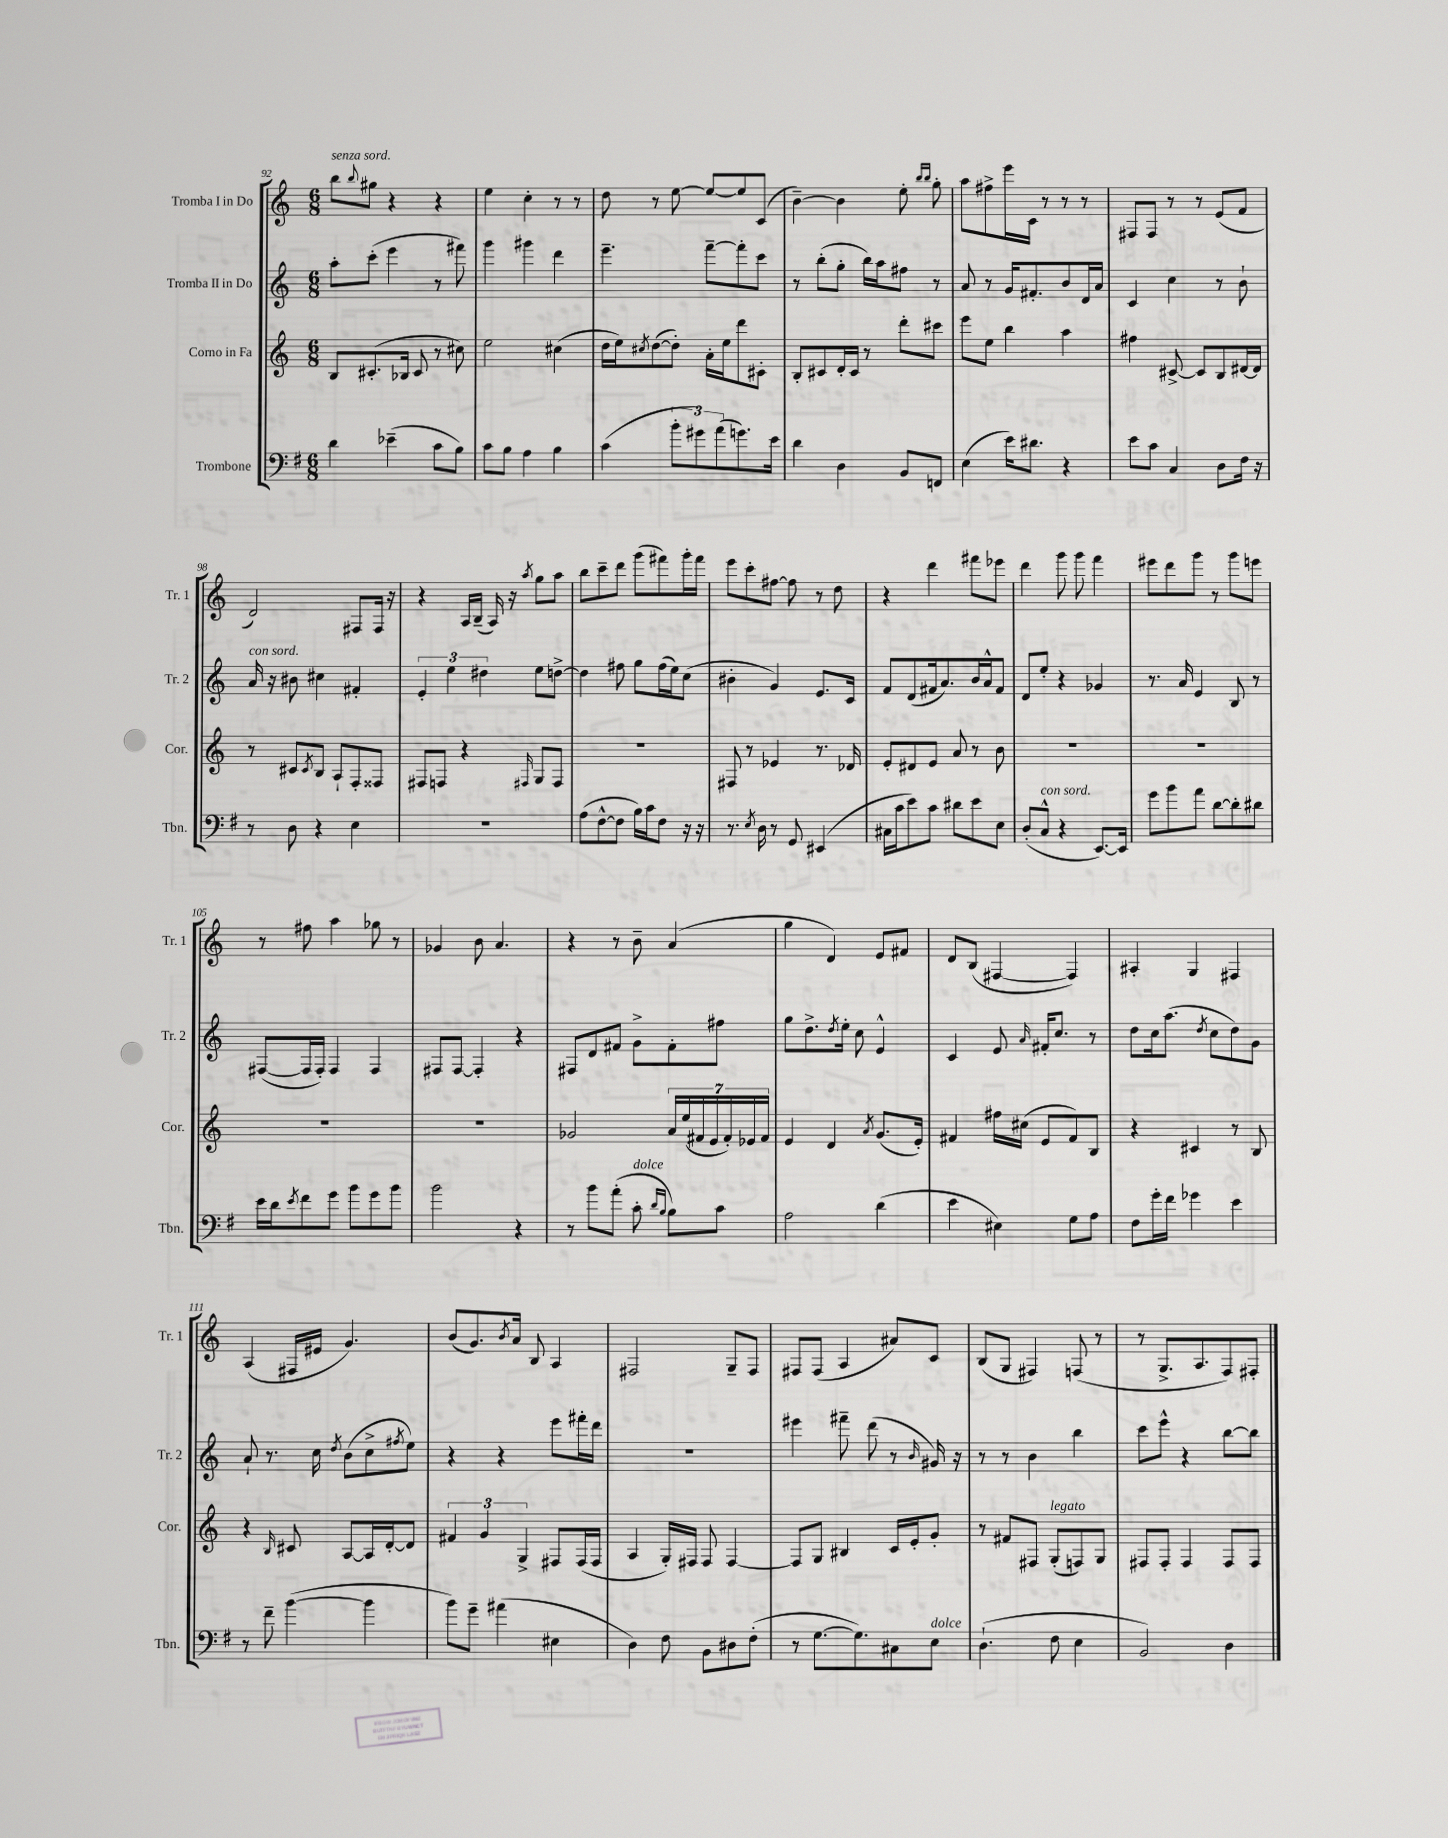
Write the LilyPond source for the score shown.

<<
\new StaffGroup <<
\new Staff = "s0" \with { instrumentName = "Tromba I in Do" shortInstrumentName = "Tr. 1" } {
    \clef treble \key c \major \numericTimeSignature \time 6/8
    b''8^\markup { \italic "senza sord." } \appoggiatura { b''8 } gis''8 r4 r4 |
    e''4 c''4-. r8 r8 |
    d''8 r8 e''8~ e''8~ e''8 c'8( |
    b'4~--) b'4 e''8-. \grace { b''16 b''16 } g''8-. |
    a''8 fis''8-> e'''16 c'16 r8 r8 r8 |
    fis8 fis8 r8 r8 e'8( f'8 |
    d'2) fis8 fis16 r16 |
    r4 a16 b16--( a16) r16 \acciaccatura { a''8 } g''8 a''8 |
    b''8 c'''8-- d'''8 g'''8( fis'''8) g'''16-. fis'''16 |
    e'''8 c'''8-. fis''8~ fis''8 r8 d''8 |
    r4 d'''4 fis'''8 ees'''8 |
    d'''4 g'''8 g'''8 f'''4 |
    eis'''8 d'''8 g'''8 r8 g'''8 e'''8 |
    r8 fis''8 a''4 ges''8 r8 |
    ges'4 b'8 a'4. |
    r4 r8 b'8-- a'4( |
    g''4 d'4) e'8 fis'8 |
    d'8 b8( fis4~ fis4) |
    ais4-. g4 fis4 |
    a4( fis16 eis'16 g'4.) |
    b'8( g'8.) \acciaccatura { b'8 } a'16 b8 a4 |
    fis2 g8-- fis8 |
    fis8 fis8( a4 ais'8) c'8 |
    b8( g8 fis4) f8( r8 |
    r8 g8.-> a8. f8) fis8-. \bar "|." |
}
\new Staff = "s1" \with { instrumentName = "Tromba II in Do" shortInstrumentName = "Tr. 2" } {
    \clef treble \key c \major \numericTimeSignature \time 6/8
    a''8-. c'''8-.( e'''4 r8 fis'''8) |
    g'''4 gis'''4 d'''4 |
    e'''4.-- f'''8~-- f'''8-. c'''8 |
    r8 b''8-.( g''8-. b''16) a''16 fis''8 r8 |
    a'8 r8 g'16 fis'8.-. b'8 d'16 a'16 |
    c'4 c''4 r8 b'8-! |
    a'16^\markup { \italic "con sord." } r16 bis'8 cis''4 fis'4-. |
    \tuplet 3/2 { e'4-. e''4 dis''4 } e''8 d''8~-> |
    d''4 fis''8 g''8 fis''16( e''16) c''8( |
    bis'4-. g'4) e'8. c'16 |
    f'8 d'8( fis'16 a'8.) b'16 a'16-^ fis'8 |
    d'8 e''8-. r4 ges'4 |
    r8. a'16 e'4 b8 r8 |
    fis8~( fis16 fis16-.) fis4 fis4 |
    fis8 fis8~ fis4-. r4 |
    fis8 d'8 fis'8 g'8-> fis'8-. fis''8 |
    g''8 d''8.-> \acciaccatura { d''8 } e''16-. c''8 e'4-^ |
    c'4 e'8 \grace { a'16 } fis'16-. c''8. r8 |
    d''8 c''16 a''8.( \acciaccatura { d''8 } c''8 d''8) g'8 |
    a'8-! r8. c''16 \acciaccatura { d''8 } b'8( c''8-> \acciaccatura { fis''8 } e''8) |
    r4 r4 e'''8 fis'''16-. d'''16 |
    R2. |
    eis'''4 fis'''8-- d'''8( r8 \grace { b'16 } gis'16) r16 |
    r8 r8 b'4 b''4 |
    c'''8 e'''8-^ r4 b''8~ b''8 \bar "|." |
}
\new Staff = "s2" \with { instrumentName = "Corno in Fa" shortInstrumentName = "Cor." } {
    \clef treble \key c \major \numericTimeSignature \time 6/8
    b8 cis'8.-.( bes16 cis'8 r8 cis''8) |
    e''2 cis''4( |
    d''16 e''16) \acciaccatura { cis''8 } d''8~( d''8-.) a'16-. e''16 d'''8 cis'8-. |
    b8-. cis'8 d'16-. cis'16 r8 d'''8-. cis'''8 |
    e'''8 e''8 b''4 a''4 |
    fis''4 cis'8~-> cis'8 b8 dis'16~ dis'16 |
    r8 cis'8 \acciaccatura { cis'8 } b8 a8-! f8-. fisis8 |
    fis8 f8 r4 \grace { fis16 } g8 fis8 |
    R2. |
    fis8 r8 ees'4 r8. des'16 |
    e'8-. dis'8 e'8 a'8 r8 b'8 |
    R2. |
    R2. |
    R2. |
    R2. |
    ges'2 \tuplet 7/4 { a'16 e''16( fis'16 e'16 fis'16-.) ees'16 fis'16 } |
    e'4 d'4 \acciaccatura { a'8 } g'8.( e'16-.) |
    fis'4 fis''16 cis''16( e'8 fis'8) b8 |
    r4 cis'4 r8 b8 |
    r4 \grace { b16 } cis'8 a8~ a16 d'16~-. d'8 |
    \tuplet 3/2 { fis'4 g'4 g4-> } fis8 fis16( fis16 |
    a4 g16-.) fis16 fis8 fis4~ |
    fis8 g8 bis4 c'16 e'16-. g'8-. |
    r8 fis'8 fis8 g8-.^\markup { \italic "legato" }( f8) g8 |
    fis8 fis8-. fis4 fis8 fis8 \bar "|." |
}
\new Staff = "s3" \with { instrumentName = "Trombone" shortInstrumentName = "Tbn." } {
    \clef bass \key g \major \numericTimeSignature \time 6/8
    d'4 ees'4--( c'8 b8) |
    c'8 b8 a4 b4 |
    c'4( \tuplet 3/2 { b'8-. gis'8) a'8( } g'8.) e'16 |
    d'4 d4 b,8 f,8 |
    e4( e'16) dis'8. r4 |
    e'8 c'8 c4 d8 fis16 r16 |
    r8 d8 r4 e4 |
    R2. |
    a8( fis8~-^ fis8 b16) c'16 fis8 r16 r16 |
    r8. \acciaccatura { e8 } d16 r8 g,8 eis,4( |
    cis16 c'16 e'8) c'8 dis'8 e'8 e8 |
    d8-.( c8-^^\markup { \italic "con sord." } r4 e,8.~) e,16 |
    g'8 b'8 a'8 d'8~ d'8-. dis'8 |
    e'16 d'16 \acciaccatura { e'8 } fis'8 g'8 b'8 g'8 b'8 |
    b'2 r4 |
    r8 b'8 a'8-.( c'8-.^\markup { \italic "dolce" } \grace { d'16 b16 } b8) c'8 |
    a2 d'4( |
    e'4 eis4) g8 a8 |
    fis8 g'16-. fis'16 ges'4 e'4 |
    r8 fis'8-- b'4~( b'4 |
    b'8) g'8-- ais'4( eis4 |
    d4) fis8 b,8 dis8 fis8-.( |
    r8 g8.~ g8.) cis8 e8^\markup { \italic "dolce" } |
    d4.-!( fis8 e4 |
    b,2) d4 \bar "|." |
}
>>
>>
\layout { \context { \Score currentBarNumber = #92 } }
